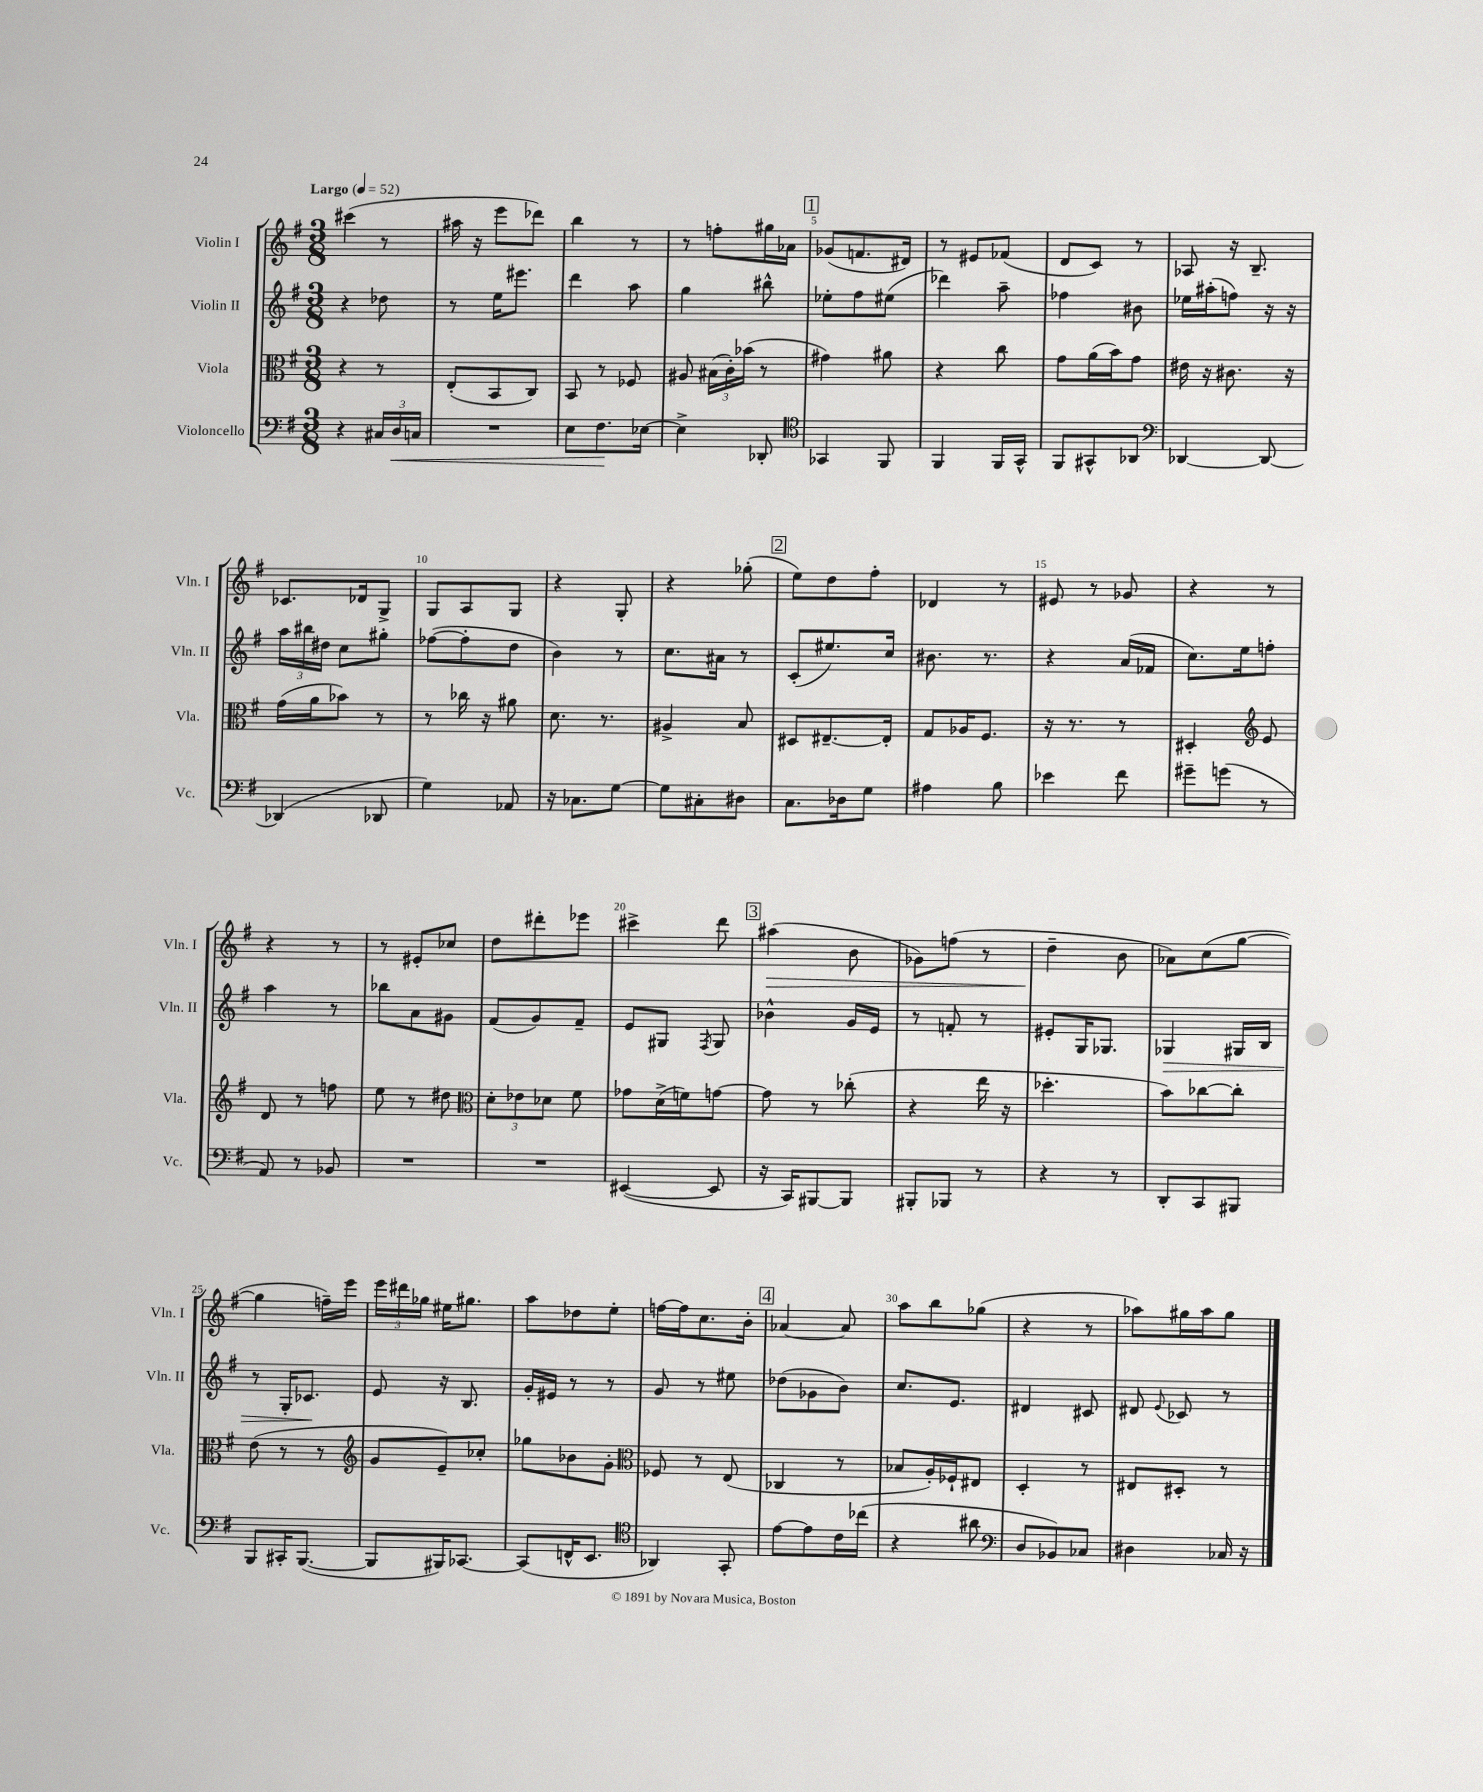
<<
\new StaffGroup <<
\new Staff = "s0" \with { instrumentName = "Violin I" shortInstrumentName = "Vln. I" } {
    \clef treble \key g \major \numericTimeSignature \time 3/8 \tempo "Largo" 4 = 52
    \autoBeamOff cis'''4( r8 |
    ais''16 r16 e'''8[ des'''8]) |
    b''4 r8 |
    r8 f''8[-. gis''16 aes'16] |
    \mark \markup { \box "1" } ges'8[( f'8. dis'16]) |
    r8 eis'8[ fes'8]( |
    d'8[ c'8]) r8 |
    aes8 r16 b8.-- |
    ces'8.[ des'16 g8]-> |
    g8[ a8 g8] |
    r4 g8-. |
    r4 ges''8-.( |
    \mark \markup { \box "2" } e''8[) d''8 fis''8]-. |
    des'4 r8 |
    eis'8 r8 ges'8 |
    r4 r8 |
    r4 r8 |
    r8 eis'8[-. ces''8] |
    d''8[ dis'''8-. ees'''8] |
    cis'''4-> d'''8 |
    \mark \markup { \box "3" } ais''4\>( b'8 |
    ges'8[) f''8]( r8 |
    d''4--\! b'8 |
    aes'8[) c''8( g''8]~ |
    g''4 f''16[--) e'''16] |
    \tuplet 3/2 { e'''16[ dis'''16 ges''16] } eis''16[ gis''8.] |
    a''8[ des''8 e''8]-. |
    f''16[~ f''16 c''8. b'16]-. |
    \mark \markup { \box "4" } aes'4~ aes'8 |
    a''8[ b''8 ges''8]( |
    r4 r8 |
    aes''8[) gis''16 aes''16 gis''8] \bar "|." |
}
\new Staff = "s1" \with { instrumentName = "Violin II" shortInstrumentName = "Vln. II" } {
    \clef treble \key g \major \numericTimeSignature \time 3/8
    \autoBeamOff r4 des''8 |
    r8 e''16[ eis'''8.] |
    d'''4 a''8 |
    g''4 bis''8-^ |
    \mark \markup { \box "1" } ees''8[-. fis''8 eis''8]( |
    des'''4) a''8-- |
    fes''4 bis'8 |
    ees''16[ ais''16-.( f''8]) r16 r16 |
    \tuplet 3/2 { a''16[ bis''16 dis''16] } c''8[ gis''8]-. |
    fes''8[~( fes''8-. d''8] |
    b'4) r8 |
    c''8.[ ais'16] r8 |
    \mark \markup { \box "2" } c'8[-.( eis''8.) c''16] |
    bis'8. r8. |
    r4 a'16[( fes'16] |
    c''8.[) e''16 f''8]-. |
    a''4 r8 |
    bes''8[ a'8 gis'8] |
    fis'8[( g'8) fis'8]-- |
    e'8[ gis8] \acciaccatura { fis8 } gis8 |
    \mark \markup { \box "3" } bes'4-^ g'16[ e'16] |
    r8 f'8-. r8 |
    eis'8[-. g16 ges8.] |
    ges4\> gis16[ b16] |
    r8 g16[-. ces'8.]\! |
    e'8 r16 b8. |
    g'16[-. eis'16] r8 r8 |
    g'8 r8 eis''8 |
    \mark \markup { \box "4" } des''8[( ges'8 b'8]) |
    c''8.[ e'8.] |
    dis'4 cis'8 |
    dis'8 \appoggiatura { e'8 } ces'8 r8 \bar "|." |
}
\new Staff = "s2" \with { instrumentName = "Viola" shortInstrumentName = "Vla." } {
    \clef alto \key g \major \numericTimeSignature \time 3/8
    \autoBeamOff r4 r8 |
    e8[-.( b,8 c8]) |
    b,8 r8 fes8 |
    ais8 \tuplet 3/2 { bis16[( c'16-.) bes'16]( } r8 |
    \mark \markup { \box "1" } gis'4) ais'8 |
    r4 c''8 |
    g'8[ a'16( b'16) g'8] |
    eis'16 r16 cis'8. r16 |
    g'16[( a'16 bes'8]) r8 |
    r8 ces''16 r16 ais'8 |
    d'8. r8. |
    ais4-> b8 |
    \mark \markup { \box "2" } dis8[ eis8.~-- eis16]-. |
    g8[ aes16 fis8.] |
    r16 r8. r8 |
    dis4-. \clef treble e'8 |
    d'8 r8 f''8 |
    e''8 r8 dis''8 |
    \clef alto \tuplet 3/2 { d'8[-. ees'8 des'8] } fis'8 |
    ges'8[ d'16->( f'16) g'8]~ |
    \mark \markup { \box "3" } g'8 r8 ces''8-.( |
    r4 e''16 r16 |
    des''4.-. |
    b'8[) ces''8~ ces''8]-. |
    e'8( r8 r8 |
    \clef treble g'8[ e'8--) ces''8]-. |
    ges''8[ bes'8 g'8]-. |
    \clef alto fes8 r8 e8( |
    \mark \markup { \box "4" } ces4 r8 |
    bes8[ a16-.) fes16-! eis8] |
    d4-. r8 |
    eis8[ dis8]-. r8 \bar "|." |
}
\new Staff = "s3" \with { instrumentName = "Violoncello" shortInstrumentName = "Vc." } {
    \clef bass \key g \major \numericTimeSignature \time 3/8
    \autoBeamOff r4 \tuplet 3/2 { cis16[ d16\< c16] } |
    R4. |
    e8[ fis8.\! ees16]~ |
    ees4-> des,8-. |
    \mark \markup { \box "1" } \clef tenor ges,4 fis,8 |
    fis,4 fis,16[ g,16]-^ |
    fis,8[ gis,8-^ aes,8] |
    \clef bass des,4~ des,8~ |
    des,4( des,8 |
    g4) aes,8 |
    r16 ces8.[ g8]~ |
    g8[ cis8-. dis8] |
    \mark \markup { \box "2" } c8.[ des16 g8] |
    ais4 b8 |
    ees'4 fis'8 |
    gis'8[-- g'8]( r8 |
    a,8) r8 bes,8 |
    R4. |
    R4. |
    eis,4~( eis,8 |
    \mark \markup { \box "3" } r16 c,16[) bis,,8~ bis,,8] |
    bis,,8[-. bes,,8] r8 |
    r4 r8 |
    d,8[-. c,8 bis,,8] |
    b,,8[ cis,16-. b,,8.]~( |
    b,,8[ bis,,16) ces,8.]~ |
    ces,8[( f,16-^ e,8.] |
    \clef tenor aes,4) g,8-. |
    \mark \markup { \box "4" } e'8[~ e'8 c'16 ces''16]( |
    r4 ais'8 |
    \clef bass d8[ bes,8) ces8] |
    dis4 ces16 r16 \bar "|." |
}
>>
>>
\layout { \context { \Score \override BarNumber.break-visibility = ##(#f #t #t) barNumberVisibility = #(every-nth-bar-number-visible 5) } }
